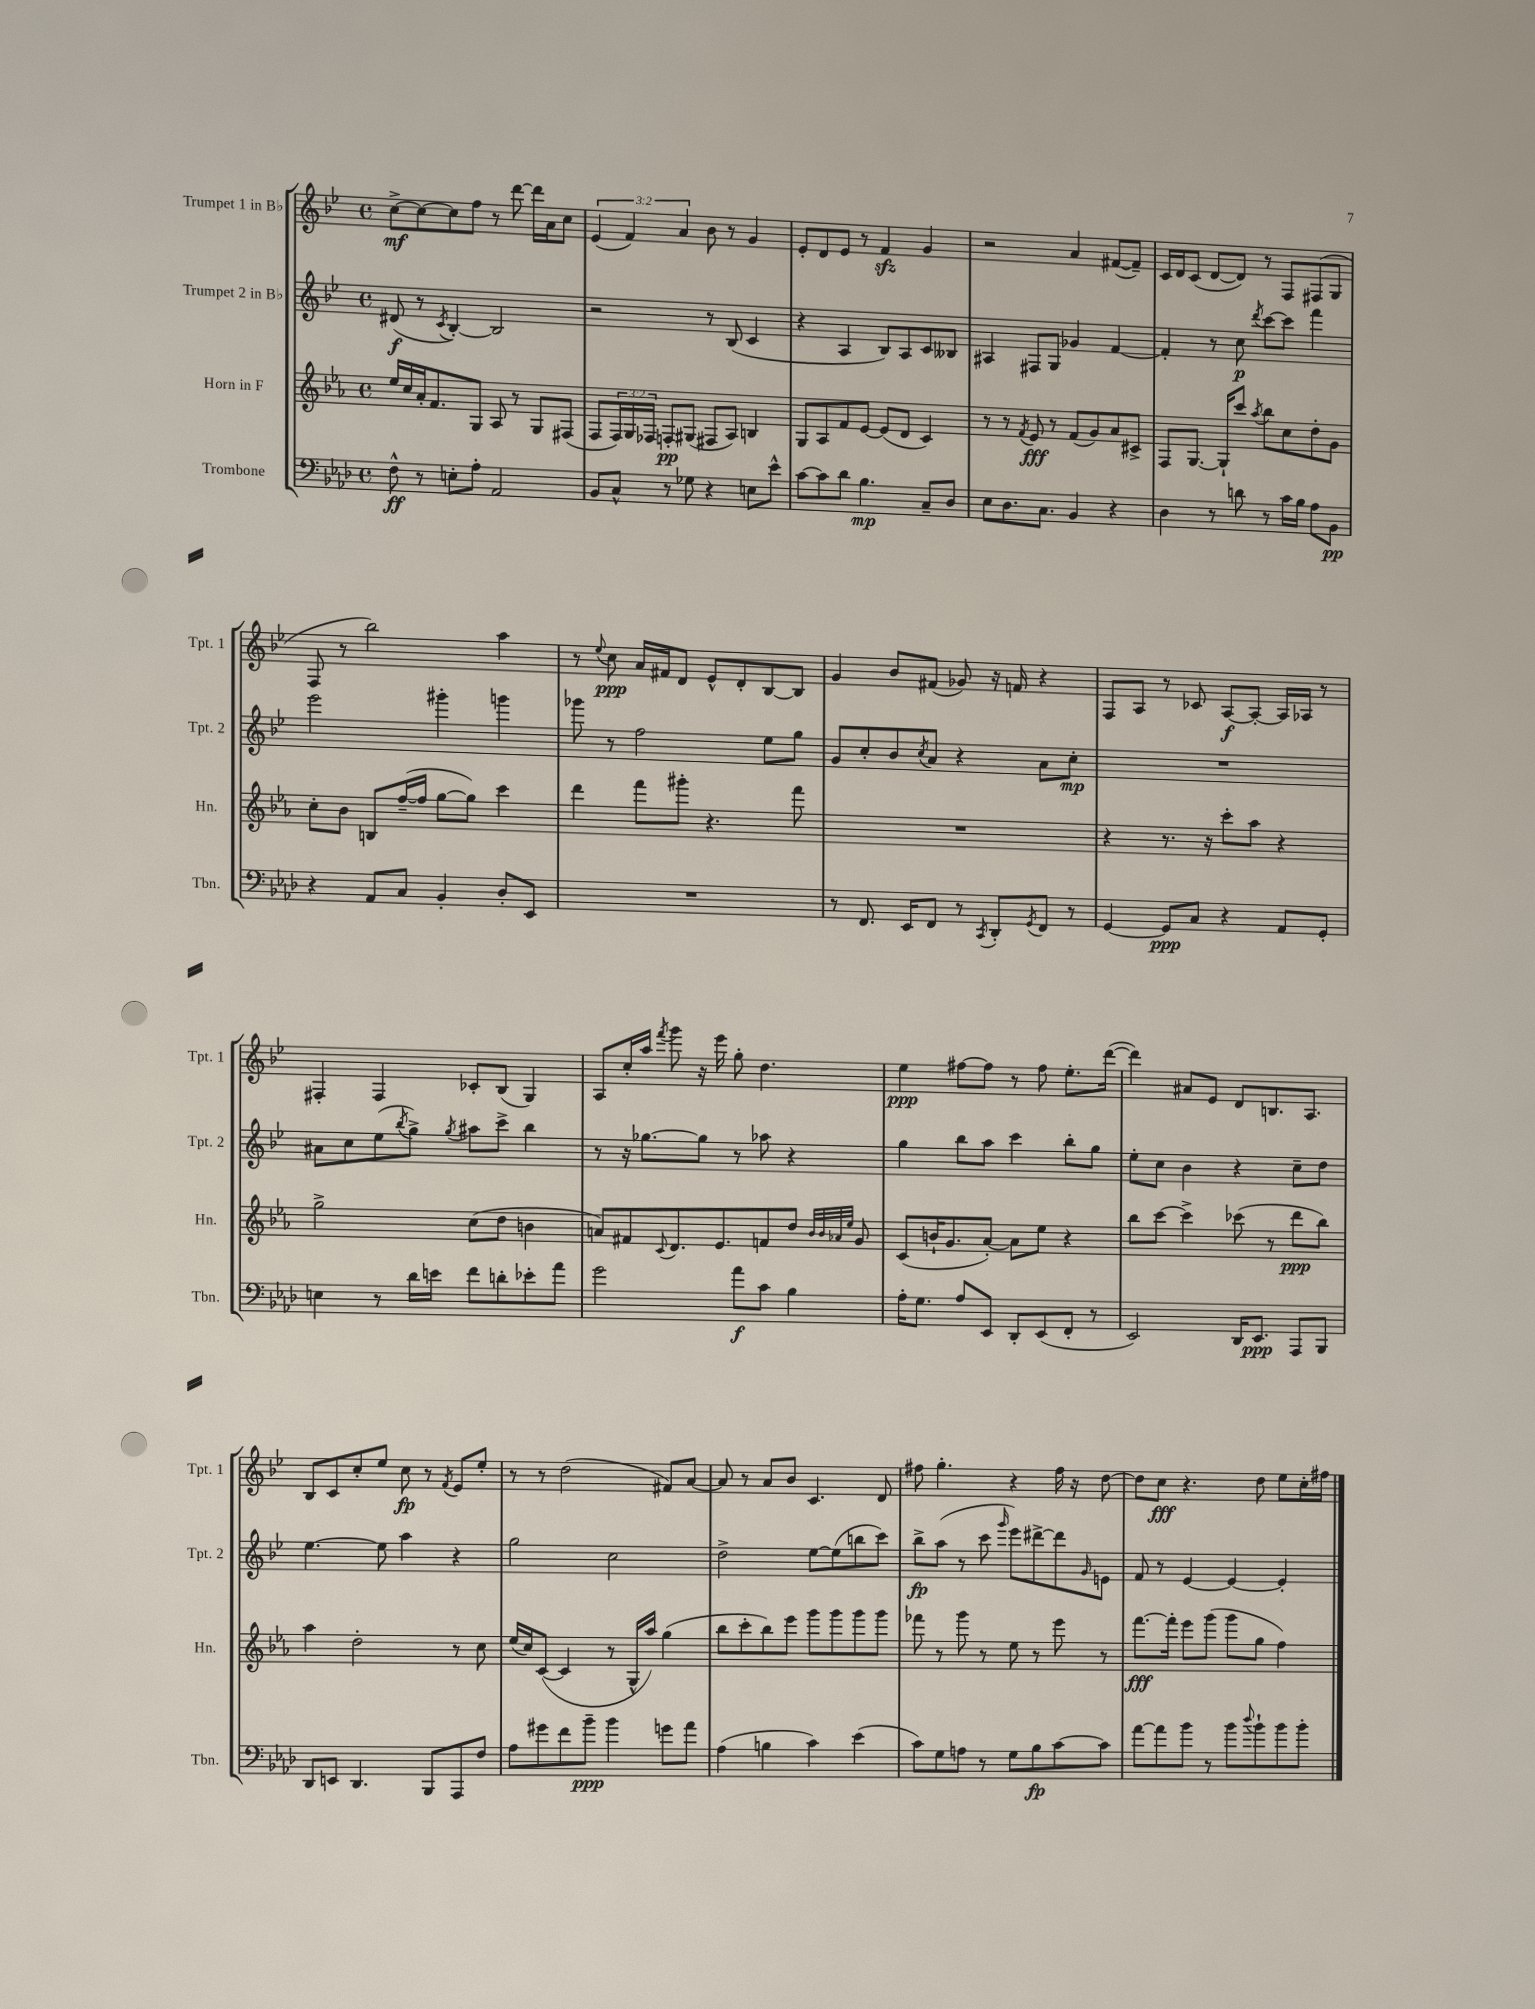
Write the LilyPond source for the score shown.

<<
\new StaffGroup <<
\new Staff = "s0" \with { instrumentName = "Trumpet 1 in Bb" shortInstrumentName = "Tpt. 1" } {
    \clef treble \key bes \major \defaultTimeSignature \time 4/4 \override Staff.TupletNumber.text = #tuplet-number::calc-fraction-text
    c''8~->\mf c''8~ c''8 f''8 r8 d'''8~ d'''16 a'16 c''8 |
    \tuplet 3/2 { ees'4( f'4) a'4 } bes'8 r8 g'4 |
    ees'8-. d'8 ees'8 r8 f'4\sfz g'4 |
    r2 a'4 fis'8~( fis'8--) |
    c'16 d'16 c'8( d'8~ d'8) r8 f8 fis8( g8 |
    f8 r8 bes''2) a''4 |
    r8 \appoggiatura { ees''8 } c''8\ppp a'16 fis'16 d'8 ees'8-^ d'8-. bes8~ bes8 |
    g'4 bes'8 fis'8( ges'8) r16 f'16 r4 |
    f8 a8 r8 ces'8 a8~\f a8~-. a16 aes16 r8 |
    fis4-. fis4 ces'8-. bes8( g4) |
    a8 c''16-. a''16 \acciaccatura { f'''8 } g'''8 r16 ees'''16 g''8-. d''4. |
    ees''4\ppp fis''8~ fis''8 r8 fis''8 ees''8.-. d'''16~( |
    d'''4) ais'8 ees'8 d'8 b8. a8. |
    bes8 c'8 c''8-. ees''8 c''8\fp r8 \acciaccatura { f'8 } ees'8 ees''8-. |
    r8 r8 d''2( fis'8) a'8~ |
    a'8 r8 a'8 bes'8 c'4. d'8 |
    fis''8 g''4.-. r4 fis''16 r16 d''8~ |
    d''8 c''8\fff r4. d''8 ees''8 c''16-. fis''16 \bar "|." |
}
\new Staff = "s1" \with { instrumentName = "Trumpet 2 in Bb" shortInstrumentName = "Tpt. 2" } {
    \clef treble \key bes \major \defaultTimeSignature \time 4/4
    dis'8\f( r8 \acciaccatura { c'8 } bes4~-.) bes2 |
    r2 r8 bes8( c'4 |
    r4 a4 bes8) a8 c'8 beses8 |
    ais4 fis8 g8 ges'4 f'4~ |
    f'4-. r8 c''8\p \acciaccatura { d'''8 } c'''8~ c'''8 f'''4 |
    ees'''2 gis'''4-. g'''4 |
    ges'''8 r8 f''2 ees''8 g''8 |
    g'8 c''8-. bes'8 \acciaccatura { c''8 } a'8 r4 a'8 c''8-.\mp |
    R1 |
    ais'8 c''8 ees''8( \acciaccatura { bes''8 } g''8->) \acciaccatura { g''8 } ais''8 c'''8-> bes''4 |
    r8 r16 ges''8.~ ges''8 r8 aes''8 r4 |
    g''4 bes''8 a''8 c'''4 bes''8-. g''8 |
    ees''8-. c''8 bes'4 r4 c''8-- d''8 |
    ees''4.~ ees''8 a''4 r4 |
    g''2 c''2 |
    d''2-> ees''8~ ees''8( b''8 c'''8) |
    bes''8->\fp a''8( r8 c'''8 \grace { g'''16 } ees'''8) dis'''8~-> dis'''8 \grace { g'16 } e'8 |
    f'8 r8 ees'4~ ees'4~ ees'4-. \bar "|." |
}
\new Staff = "s2" \with { instrumentName = "Horn in F" shortInstrumentName = "Hn." } {
    \clef treble \key ees \major \defaultTimeSignature \time 4/4 \override Staff.TupletNumber.text = #tuplet-number::calc-fraction-text
    ees''16 c''16 aes'16-. f'8. g8 aes8 r8 g8 fis8( |
    f8 \tuplet 3/2 { f16) g16 fes16 } f8-.\pp gis8( fis8 aes8) b4 |
    g8 aes8 f'8 ees'8~ ees'8( d'8 c'4) |
    r8 r8 \acciaccatura { f'8 } ees'8\fff r8 f'8( g'8) aes'8 cis'8-> |
    f8 g8.~ g16-! c'''8 \acciaccatura { aes''8 } bes''8 c''8 d''8-. g'8 |
    c''8-. bes'8 b8 f''16~--( f''16 g''8~ g''8) c'''4 |
    d'''4 f'''8 gis'''8-. r4. f'''8 |
    R1 |
    r4 r8. r16 c'''8-. aes''8 r4 |
    g''2-> c''8( d''8 b'4 |
    a'8) fis'8 \appoggiatura { c'8 } d'8. ees'8. f'8 d''8 \grace { bes'32 bes'32 aes'32 ees''32 } g'8 |
    c'8( b'16-! g'8. aes'8~-.) aes'8 ees''8 r4 |
    bes''8 c'''8~ c'''4-> ces'''8( r8 d'''8\ppp bes''8) |
    aes''4 d''2-. r8 c''8 |
    ees''16( c''16) c'8~( c'4 r8 g16-^ aes''16) g''4( |
    bes''8 c'''8-. bes''8) ees'''8 g'''8 g'''8 g'''8 g'''8 |
    fes'''8 r8 g'''8 r8 ees''8 r8 ees'''8 r8 |
    f'''8.~\fff f'''16-. ees'''8 g'''8( g'''8 g''8 f''4) \bar "|." |
}
\new Staff = "s3" \with { instrumentName = "Trombone" shortInstrumentName = "Tbn." } {
    \clef bass \key aes \major \defaultTimeSignature \time 4/4
    f8-^\ff r8 e8-. aes8-. aes,2 |
    bes,8 c8-^ r8 ges8 r4 e8 ees'8-^ |
    c'8~ c'8 des'8 bes4.\mp c8-- des8 |
    ees8 des8. c8. bes,4 r4 |
    des4 r8 d'8 r8 c'16 bes16 aes8 bes,8\pp |
    r4 aes,8 c8 bes,4-. des8-. ees,8 |
    R1 |
    r8 f,8. ees,16 f,8 r8 \acciaccatura { c,8 } des,8-. \acciaccatura { g,8 } f,8 r8 |
    g,4~ g,8\ppp c8 r4 aes,8 g,8-. |
    e4 r8 des'16 e'16 f'8 d'8-. ees'8-. aes'8 |
    g'2 aes'8\f c'8 bes4 |
    aes16-. g8. aes8 ees,8 des,8-. ees,8( f,8-. r8 |
    ees,2) des,16 ees,8.\ppp aes,,8 bes,,8 |
    des,8 e,8 des,4. bes,,8 aes,,8 f8 |
    aes8 gis'8 f'8 bes'8--\ppp bes'4 g'8 aes'8 |
    aes4( b4 c'4) ees'4( |
    c'8) g8 a8 r8 g8 bes8\fp c'8~ c'8 |
    aes'8~ aes'8 bes'8 r8 bes'8 \appoggiatura { des''8 } bes'8-! bes'8 bes'8-. \bar "|." |
}
>>
>>
\layout { \context { \Score \remove "Bar_number_engraver" } }
